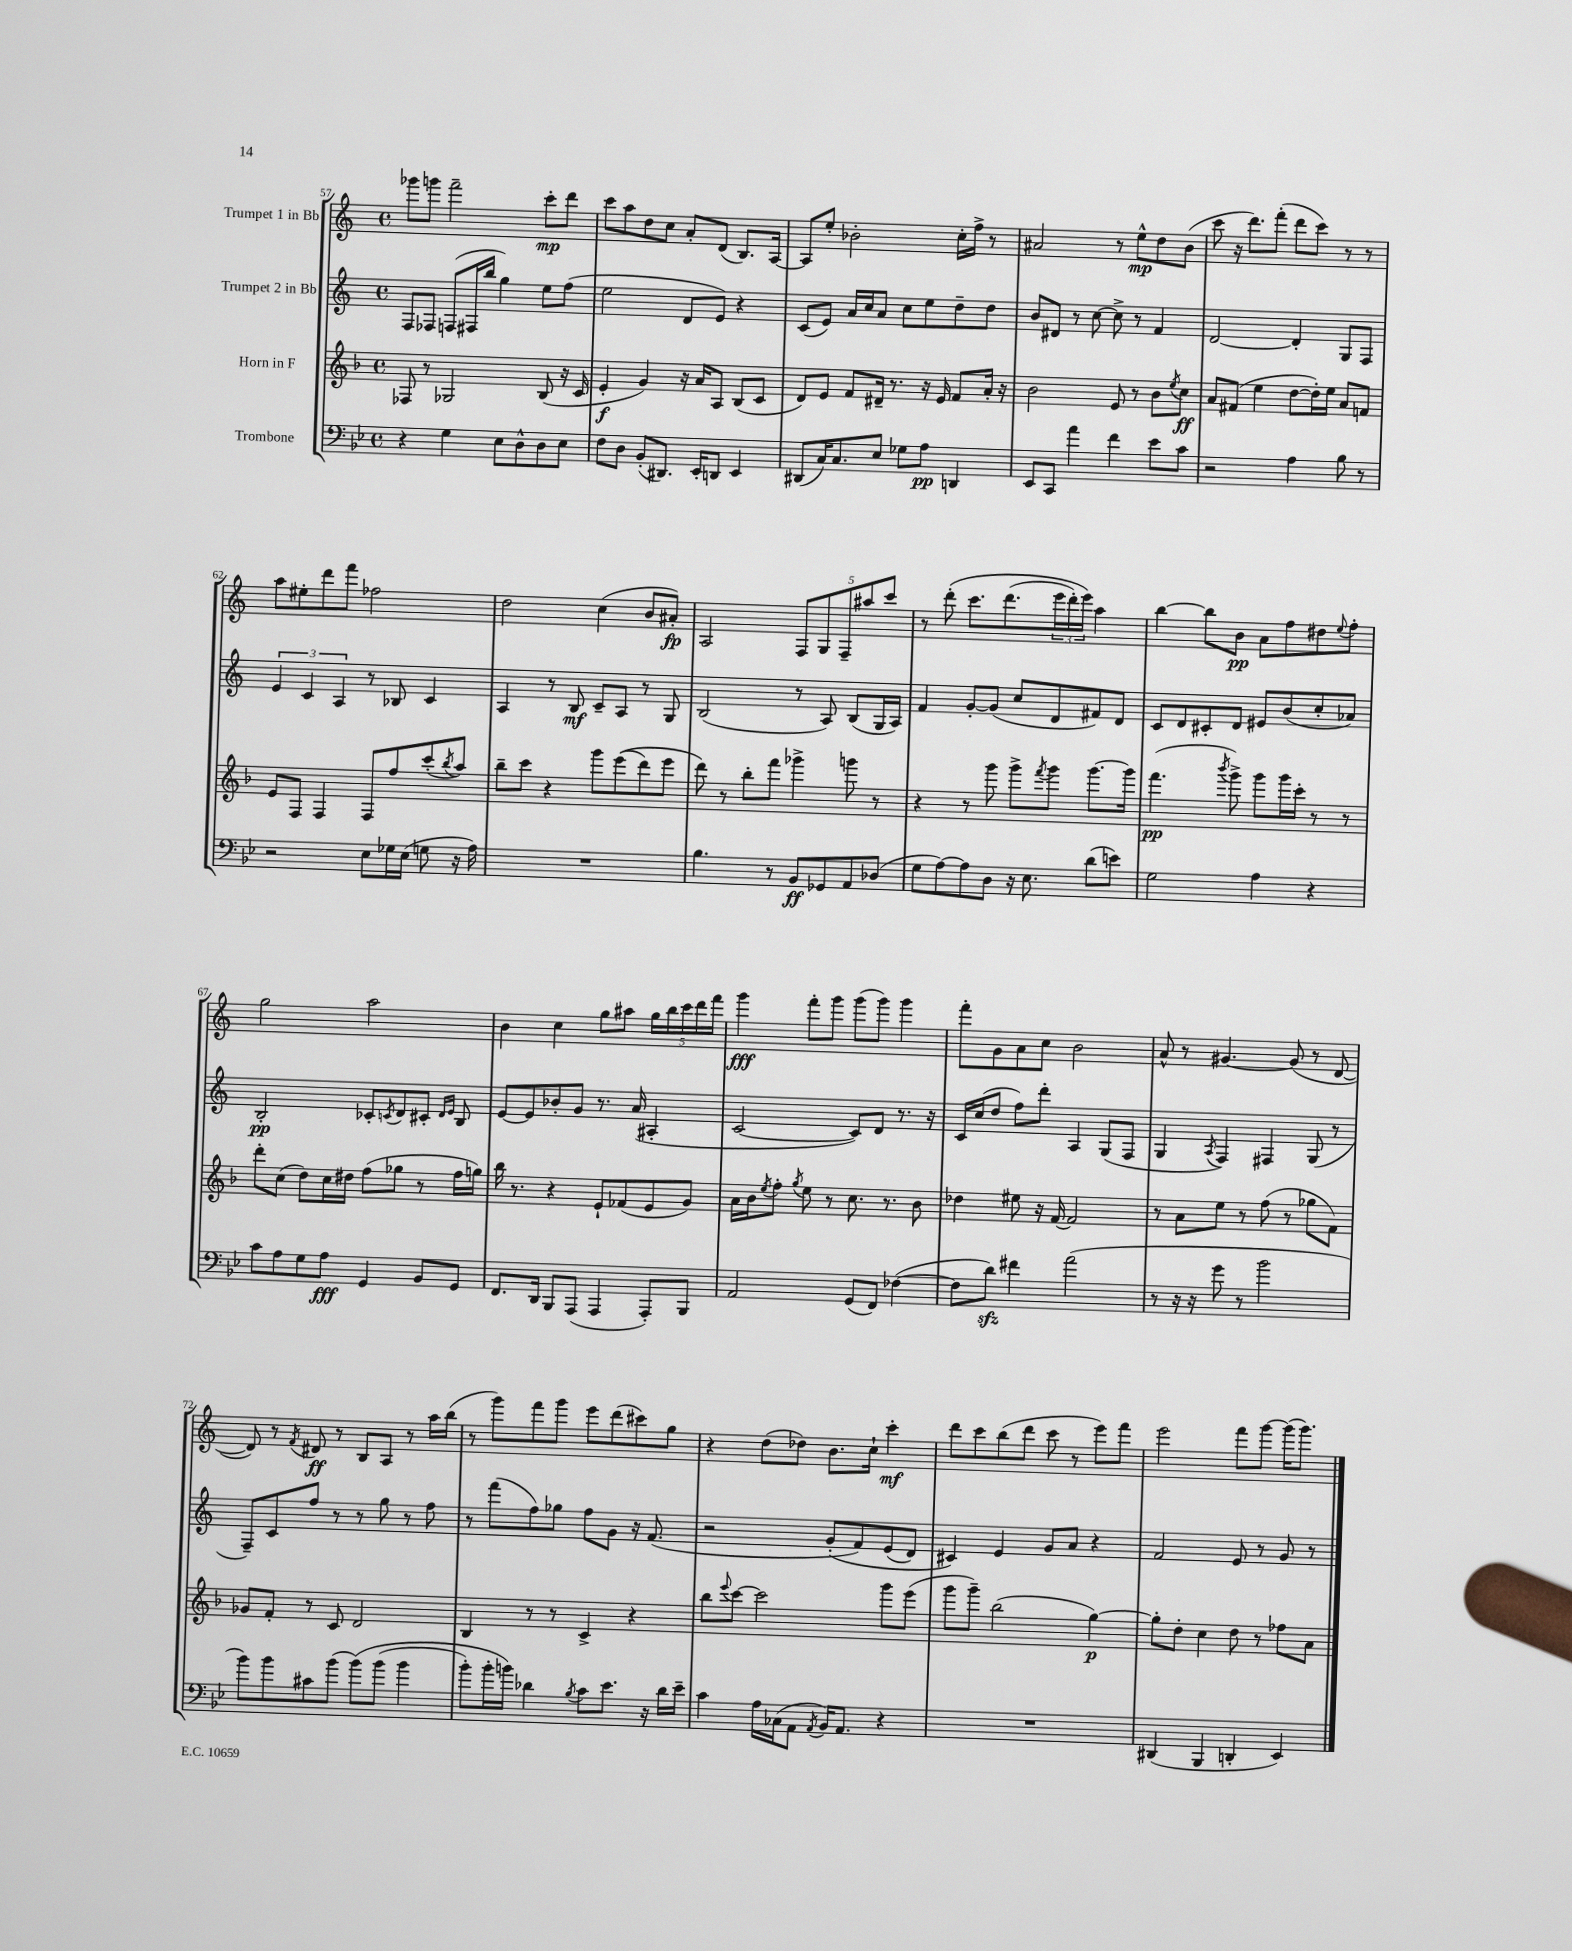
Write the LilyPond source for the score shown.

<<
\new StaffGroup <<
\new Staff = "s0" \with { instrumentName = "Trumpet 1 in Bb" } {
    \clef treble \key c \major \defaultTimeSignature \time 4/4
    ges'''8 g'''8 f'''2-- c'''8-.\mp d'''8 |
    c'''8 a''8 d''8 c''8 a'8-. d'8( b8.) a16~ |
    a8 e''8-. bes'2-. c''16-. f''16-> r8 |
    ais'2 r8 e''8-^\mp d''8 b'8( |
    c'''8 r16 d'''8.) f'''8-.( d'''8 c'''8) r8 r8 |
    a''8 eis''8-. d'''8 f'''8 fes''2 |
    d''2 c''4( b'8 ais'8-.\fp) |
    a2 \tuplet 5/4 { f8 g8 f8-- ais''8 c'''8 } |
    r8 d'''8-.\( c'''8. d'''8.( \tuplet 3/2 { e'''16 d'''16-.) e'''16\) } a''4 |
    b''4~ b''8 b'8\pp a'8 f''8 dis''8 \appoggiatura { e''8 } f''8-. |
    g''2 a''2 |
    b'4 c''4 g''8 ais''8 \tuplet 5/4 { g''16 b''16 c'''16 d'''16 f'''16 } |
    g'''4\fff f'''8-. g'''8 g'''8( g'''8) g'''4 |
    f'''8-. g'8 a'8 c''8 b'2 |
    a'8-^ r8 gis'4.~ gis'8( r8 d'8~ |
    d'8) r8 \acciaccatura { f'8 } dis'8\ff r8 b8 a8 r8 a''16 b''16( |
    r8 g'''8) f'''8 g'''8 e'''8 d'''8( cis'''8) g''8 |
    r4 d''8( des''8) b'8. c''16-! c'''4-.\mf |
    d'''8 c'''8 b''8( d'''8 c'''8 r8 e'''8) f'''8 |
    e'''2 f'''8 g'''8~ g'''16( g'''8.) \bar "|." |
}
\new Staff = "s1" \with { instrumentName = "Trumpet 2 in Bb" } {
    \clef treble \key c \major \defaultTimeSignature \time 4/4
    f8 fes8 f8( fis16 b''16 g''4) e''8 f''8( |
    e''2 d'8 e'8) r4 |
    c'8( e'8) a'16 c''16 a'8 c''8 e''8 d''8-- d''8 |
    b'8 dis'8 r8 c''8~ c''8-> r8 f'4 |
    d'2~ d'4-. g8 f8 |
    \tuplet 3/2 { e'4 c'4 a4 } r8 bes8 c'4 |
    a4 r8 b8\mf c'8-- a8 r8 g8 |
    b2( r8 a8) b8( g16 a16) |
    f'4 g'8~-. g'8( c''8 d'8 fis'8) d'8 |
    c'8 d'8 cis'8-. d'8 eis'8 b'8( c''8-. aes'8) |
    b2-.\pp ces'8-. \acciaccatura { c'8 } d'8 cis'8-. \grace { d'16 e'16 } b8 |
    e'8~ e'8 bes'8-. g'8 r8. a'16( ais4-. |
    c'2~ c'8) d'8 r8. r16 |
    c'16 c''16( d''8 f''8) d'''8-. a4 g8( f8 |
    g4 \acciaccatura { a8 } f4) fis4 g8( r8 |
    f8--) c'8 f''8 r8 r8 g''8 r8 f''8 |
    r8 f'''8( f''8) ges''8 f''8 g'8 r16 f'8.( |
    r2 g'8-.\( f'8) e'8( d'8) |
    cis'4\) e'4 g'8 a'8 r4 |
    f'2 e'8 r8 g'8 r8 \bar "|." |
}
\new Staff = "s2" \with { instrumentName = "Horn in F" } {
    \clef treble \key f \major \defaultTimeSignature \time 4/4
    fes8 r8 ges2 bes8( r16 c'16 |
    e'4-.\f g'4) r16 a'16 a8 bes8( c'8 |
    d'8) e'8 f'8 dis'16-- r8. r16 e'16 f'8 a'16-. r16 |
    bes'2 e'8 r8 bes'8 \acciaccatura { e''8 } c''8\ff |
    a'8 fis'8( e''4 d''8~ d''16-.) e''16 a'8 f'8 |
    e'8 f8 f4 f8 f''8 c'''8-.( \acciaccatura { bes''8 } a''8) |
    bes''8-- c'''8 r4 g'''8 e'''8(\( d'''8) e'''8 |
    d'''8\) r8 bes''8-. f'''8 ges'''4-> g'''8 r8 |
    r4 r8 g'''8 g'''8-> \acciaccatura { f'''8 } g'''8 g'''8.~ g'''16 |
    f'''4.\pp( \acciaccatura { bes'''8 } g'''8->) g'''8 g'''16 c'''16-. r8 r8 |
    d'''8-. c''8( d''8) c''16 dis''16 f''8( ges''8 r8 f''16 g''16) |
    bes''16 r8. r4 e'8-! fes'8( e'8 g'8) |
    a'16 bes'16 \acciaccatura { e''8 } f''8-. \acciaccatura { g''8 } e''8 r8 c''8. r8. bes'8 |
    des''4 eis''8 r16 f'16~ f'2 |
    r8 a'8 e''8 r8 f''8( r8 ges''8 f'8) |
    ges'8 f'8-. r8 c'8 d'2 |
    bes4 r8 r8 c'4-> r4 |
    bes''8 \appoggiatura { e'''8 } c'''8~ c'''2 g'''8 e'''8( |
    g'''8 g'''8--) bes''2( g''4~\p) |
    g''8-. d''8-. c''4 d''8 r8 fes''8 a'8 \bar "|." |
}
\new Staff = "s3" \with { instrumentName = "Trombone" } {
    \clef bass \key bes \major \defaultTimeSignature \time 4/4
    r4 g4 ees8 d8-^ d8 ees8 |
    f8 d8 bes,8-.( dis,8.) ees,16-. d,8 ees,4 |
    dis,8( c16) c8. ees8 ges8 a8\pp d,4 |
    ees,8 c,8 a'4 f'4 ees'8 c'8 |
    r2 a4 bes8 r8 |
    r2 ees8 ges16 ees16( g8 r16 a16) |
    R1 |
    bes4. r8 bes,8\ff ges,8 a,8 des8( |
    g8 a8~) a8 d8 r16 ees8. d'8( e'8) |
    g2 a4 r4 |
    c'8 a8 g8 a8\fff g,4 bes,8 g,8 |
    f,8. d,16 bes,,8 a,,8( a,,4 a,,8-.) bes,,8 |
    a,2 g,8( f,8) fes4~( |
    fes8 d'8\sfz) fis'4 a'2( |
    r8 r16 r16 g'8 r8 bes'2 |
    bes'8) bes'8 cis'8 bes'8( bes'8)\( bes'8( bes'4 |
    bes'8-.) bes'16-. b'16\) des'4 \acciaccatura { bes8 } c'8 ees'8. r16 des'16 ees'16-- |
    c'4 a16 ces16( a,8 \acciaccatura { a,8 } bes,16) a,8. r4 |
    R1 |
    dis,4( bes,,4 d,4-. ees,4) \bar "|." |
}
>>
>>
\layout { \context { \Score currentBarNumber = #57 } }
